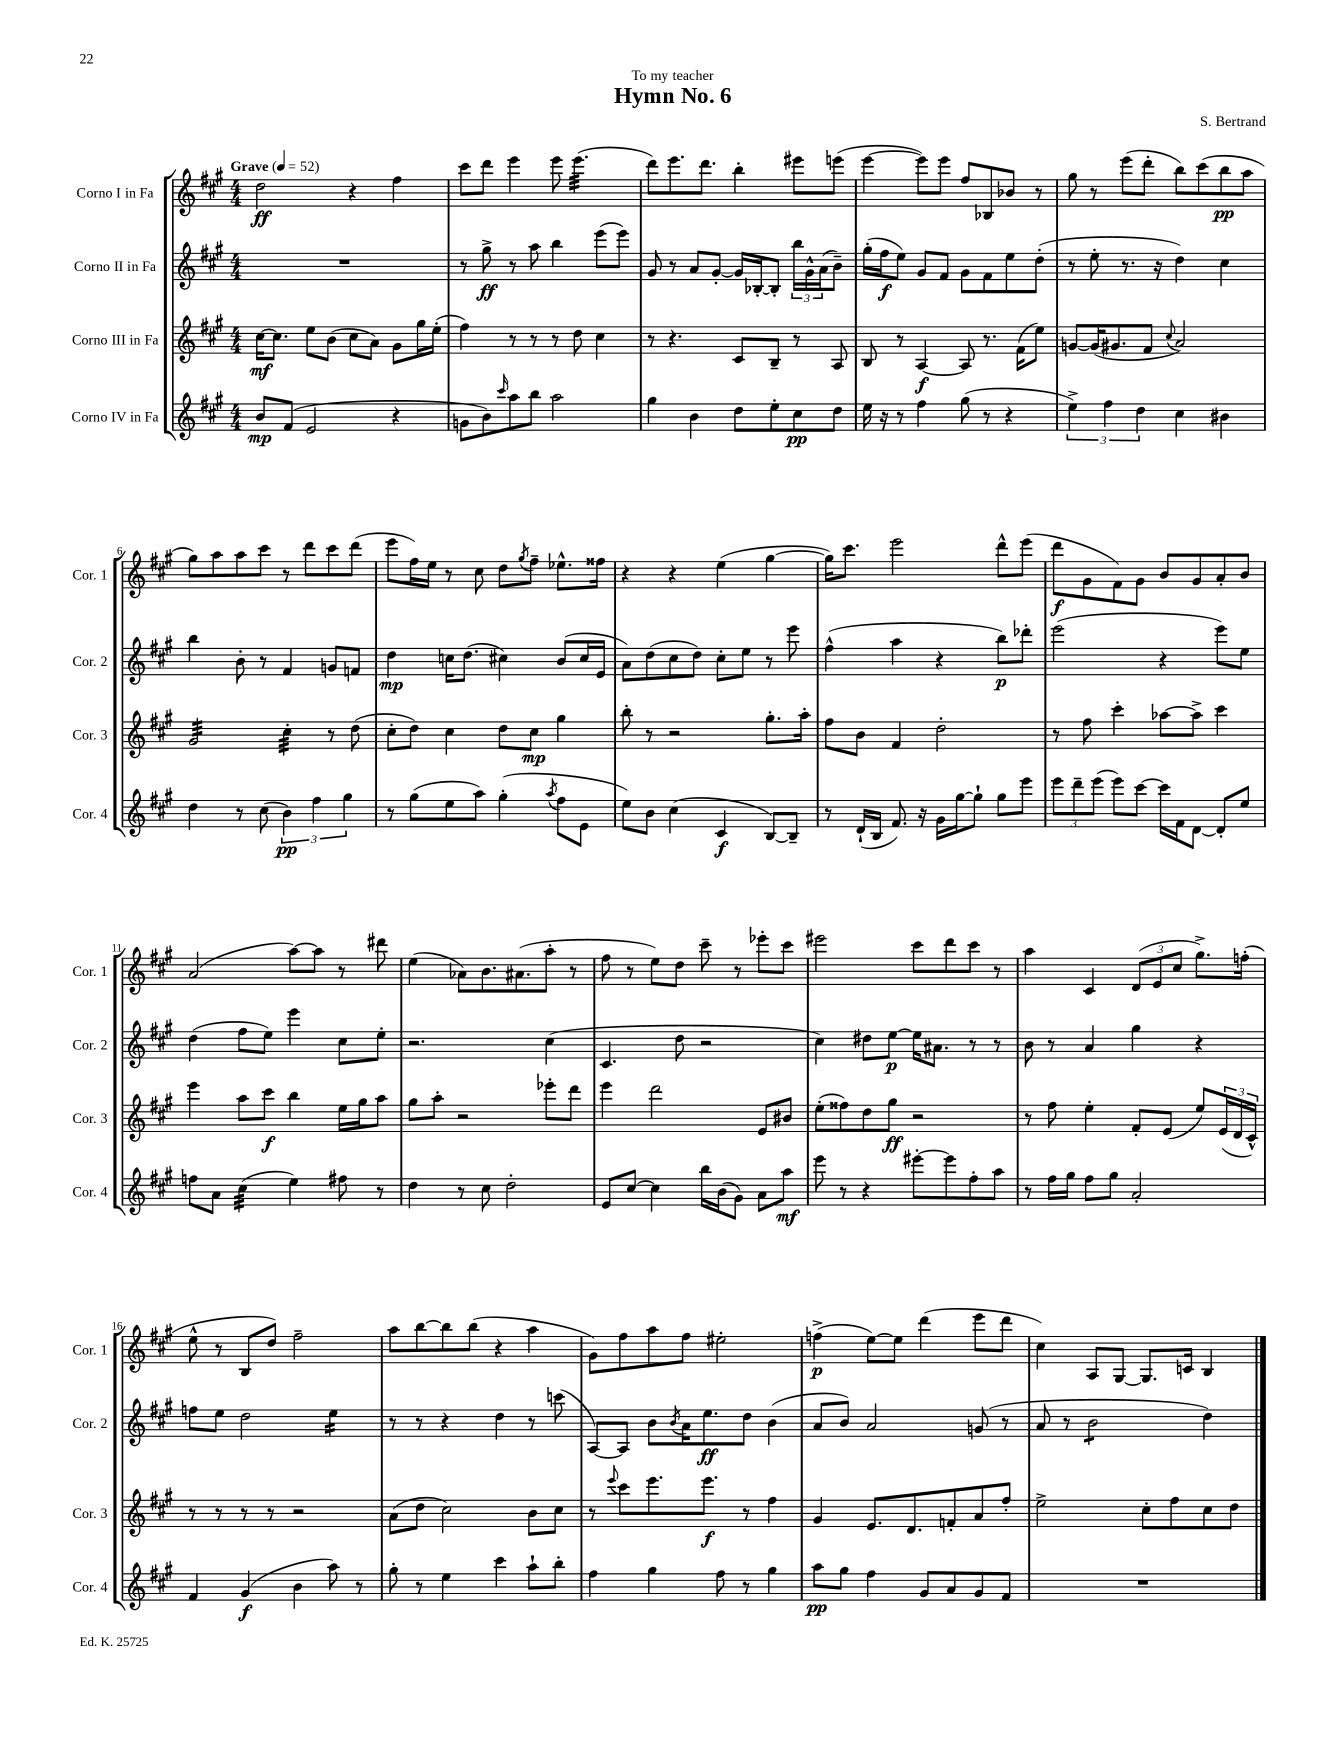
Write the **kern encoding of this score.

**kern	**kern	**kern	**kern
*staff4	*staff3	*staff2	*staff1
*clefG2	*clefG2	*clefG2	*clefG2
*k[f#c#g#]	*k[f#c#g#]	*k[f#c#g#]	*k[f#c#g#]
*M4/4	*M4/4	*M4/4	*M4/4
*MM52	*MM52	*MM52	*MM52
8b/L	[16cc#\LK	1r	2dd\
.	8.cc#\]J	.	.
(8f#/J	.	.	.
2e/	8ee\L	.	.
.	(8b\J	.	.
.	8cc#\L	.	4r
.	8a\J)	.	.
4r	8g#\L	.	4ff#\
.	16gg#\L	.	.
.	(16ee'\JJ	.	.
=	=	=	=
8g\L	4ff#\)	8r	8ccc#\L
8b\)	.	8gg#^\	8ddd\J
16qqccc#/	.	.	.
8aa\	8r	8r	4eee\
8bb\J	8r	8aa\	.
2aa\	8r	4bb\	8eee\
.	8dd\	.	(4.eee\
.	4cc#\	(8eee\L	.
.	.	8eee\J)	.
=	=	=	=
4gg#\	8r	8g#/	8ddd\L)
.	4.r	8r	8.eee\
4b\	.	8a/L	.
.	.	.	8.ddd\J
.	.	[8g#'/J	.
8dd\L	8c#/L	16g#/]LL	4bb'\
.	.	[16B-'/J	.
8ee'\	8B~/J	8B-'/]J	.
8cc#\	8r	24bb\LL	8eee#\L
.	.	24g#^^\	.
.	.	(24a\J	.
8dd\J	8A/	8b~\J)	(8eee\J
=	=	=	=
16ee\	8B/	(16gg#'\LL	[4eee\
16r	.	16ff#\J	.
8r	8r	8ee\J)	.
4ff#\	[4A/	8g#/L	8eee\]L)
.	.	8f#/J	8eee\J
(8gg#\	8A/]	8g#\L	8ff#/L
8r	8.r	8f#\	8B-/
4r	.	8ee\	8b-/J
.	(16f#\LK	.	.
.	8ee\J)	(8dd'\J	8r
=	=	=	=
6ee^\)	[8g/L	8r	8gg#\
.	(16g/]K	8ee'\	8r
6ff#\	.	.	.
.	8.g#/	.	.
.	.	8.r	(8eee\L
6dd\	.	.	.
.	8f#/J	.	8ddd'\J
.	.	16r	.
.	8qqcc#/	.	.
4cc#\	2a/)	4dd\)	8bb\L)
.	.	.	(8ccc#\
4b#\	.	4cc#\	8bb\
.	.	.	8aa\J
=	=	=	=
4dd\	2g#/	4bb\	8gg#\L)
.	.	.	8aa\
8r	.	8b'\	8aa\
(8cc#\	.	8r	8ccc#\J
6b\)	4cc#'\	4f#/	8r
.	.	.	8ddd\L
6ff#\	.	.	.
.	8r	8g/L	8ccc#\
6gg#\	.	.	.
.	(8dd\	8f/J	(8ddd\J
=	=	=	=
8r	8cc#'\L	4dd\	8eee\L
(8gg#\L	8dd\J)	.	16ff#\L)
.	.	.	16ee\JJ
8ee\	4cc#\	16cc\LK	8r
.	.	(8.dd\J	.
8aa\J)	.	.	8cc#\
(4gg#'\	8dd\L	4cc#\)	8dd\L
.	.	.	8qgg#/
.	8cc#\J	.	8ff#~\J
8qaa/	.	.	.
8ff#\L	4gg#\	(8b/L	8.ee-^^\L
8e\J	.	16cc#/L	.
.	.	16e/JJ	16ff##\Jk
=	=	=	=
8ee\L)	8bb'\	8a\L)	4r
8b\J	8r	(8dd\	.
(4cc#\	2r	8cc#\	4r
.	.	8dd\J)	.
4c#/	.	8cc#'\L	(4ee\
.	.	8ee\J	.
[8B/L)	8.gg#'\L	8r	[4gg#\
8B~/]J	.	8eee\	.
.	16aa'\Jk	.	.
=	=	=	=
8r	8ff#\L	(4ff#^^\	16gg#\]LK)
.	.	.	8.ccc#\J
(16d`/LL	8b\J	.	.
16B/JJ	.	.	.
8.f#/)	4f#/	4aa\	2eee\
16r	.	.	.
16g#\LL	2dd'\	4r	.
[16gg#\J	.	.	.
8gg#`\]J	.	.	.
8gg#\L	.	8bb\L)	8ddd^^\L
8eee\J	.	8ddd-'\J	(8eee\J
=	=	=	=
12eee\L	8r	(2eee\	8ddd\L
12ddd~\	.	.	.
.	8ff#\	.	8g#\
(12eee\J	.	.	.
8eee\L)	4ccc#'\	.	8f#\)
[8ccc#\J	.	.	8g#\J
16ccc#\]LL	[8aa-\L	4r	8b/L
16f#\J	.	.	.
[8d\J	8aa-^\]J	.	8g#/
8d'/]L	4ccc#\	8eee\L)	8a'/
8ee/J	.	8ee\J	8b/J
=	=	=	=
8ff\L	4eee\	(4dd\	(2a/
8a\J	.	.	.
(4cc#\	8aa\L	8ff#\L	.
.	8ccc#\J	8ee\J)	.
4ee\)	4bb\	4eee\	[8aa\L)
.	.	.	8aa\]J
8ff#\	16ee\LL	8cc#\L	8r
.	16gg#\J	.	.
8r	8aa\J	8ee'\J	8ddd#\
=	=	=	=
4dd\	8gg#\L	2.r	(4ee\
.	8aa'\J	.	.
8r	2r	.	8a-\L)
8cc#\	.	.	8.b\
2dd'\	.	.	.
.	.	.	(8.a#\
.	8eee-'\L	(4cc#\	8aa'\J
.	8ddd\J	.	8r
=	=	=	=
8e/L	4eee\	4.c#/	8ff#\
[8cc#/J	.	.	8r
4cc#\]	2ddd\	.	8ee\L)
.	.	8dd\	8dd\J
16bb\LL	.	2r	8ccc#~\
(16b\J	.	.	.
8g#\J)	.	.	8r
8a\L	8e/L	.	8eee-'\L
8aa\J	8b#/J	.	8ccc#\J
=	=	=	=
8eee\	(8ee'\L	4cc#\)	2eee#\
8r	8ff##\)	.	.
4r	8dd\	8dd#\L	.
.	8gg#\J	[8ee\J	.
[8eee#'\L	2r	16ee\]LK	8ccc#\L
.	.	8.a#\J	.
8eee#\]	.	.	8ddd\
8ff#'\	.	8r	8ccc#\J
8aa\J	.	8r	8r
=	=	=	=
8r	8r	8b\	4aa\
16ff#\LL	8ff#\	8r	.
16gg#\JJ	.	.	.
8ff#\L	4ee'\	4a/	4c#/
8gg#\J	.	.	.
2a'/	8f#'/L	4gg#\	(12d/L
.	.	.	12e/
.	(8e/J	.	.
.	.	.	12cc#/J
.	8ee/L)	4r	8.gg#^\L)
.	(24e/L	.	.
.	24d/	.	.
.	.	.	(16ff'\Jk
.	24c#^^/JJ)	.	.
=	=	=	=
4f#/	8r	8ff\L	8ee^^\
.	8r	8ee\J	8r
(4g#/	8r	2dd\	8B/L
.	8r	.	8dd/J)
4b\	2r	.	2ff#~\
8aa\)	.	4ee\	.
8r	.	.	.
=	=	=	=
8gg#'\	(8a\L	8r	8aa\L
8r	8dd\J	8r	[8bb\
4ee\	2cc#\)	4r	8bb\]
.	.	.	(8bb\J
4ccc#\	.	4dd\	4r
8aa`\L	8b\L	8r	4aa\
8bb'\J	8cc#\J	(8ccc\	.
=	=	=	=
4ff#\	8r	[8A/L)	8g#\L)
.	8qqeee/	.	.
.	8ccc#\L	8A/]J	8ff#\
4gg#\	8.eee\	8b\L	8aa\
.	.	8qb/	.
.	.	16a\K	8ff#\J
.	8.eee\J	8.ee\	.
8ff#\	.	.	2ee#'\
8r	8r	8dd\J	.
4gg#\	4ff#\	(4b\	.
=	=	=	=
8aa\L	4g#/	8a/L	(4ff^\
8gg#\J	.	8b/J)	.
4ff#\	8.e/L	2a/	[8ee\L)
.	.	.	8ee\]J
.	8.d/	.	.
8g#/L	.	.	(4ddd\
8a/	8f'/	.	.
8g#/	8a/	(8g/	8eee\L
8f#/J	8ff#'/J	8r	8ddd\J
=	=	=	=
1r	2ee^\	8a/	4cc#\)
.	.	8r	.
.	.	2b\	8A/L
.	.	.	[8G#/J
.	8cc#'\L	.	8.G#/]L
.	8ff#\	.	.
.	.	.	16c/Jk
.	8cc#\	4dd\)	4B/
.	8dd\J	.	.
==	==	==	==
*-	*-	*-	*-
